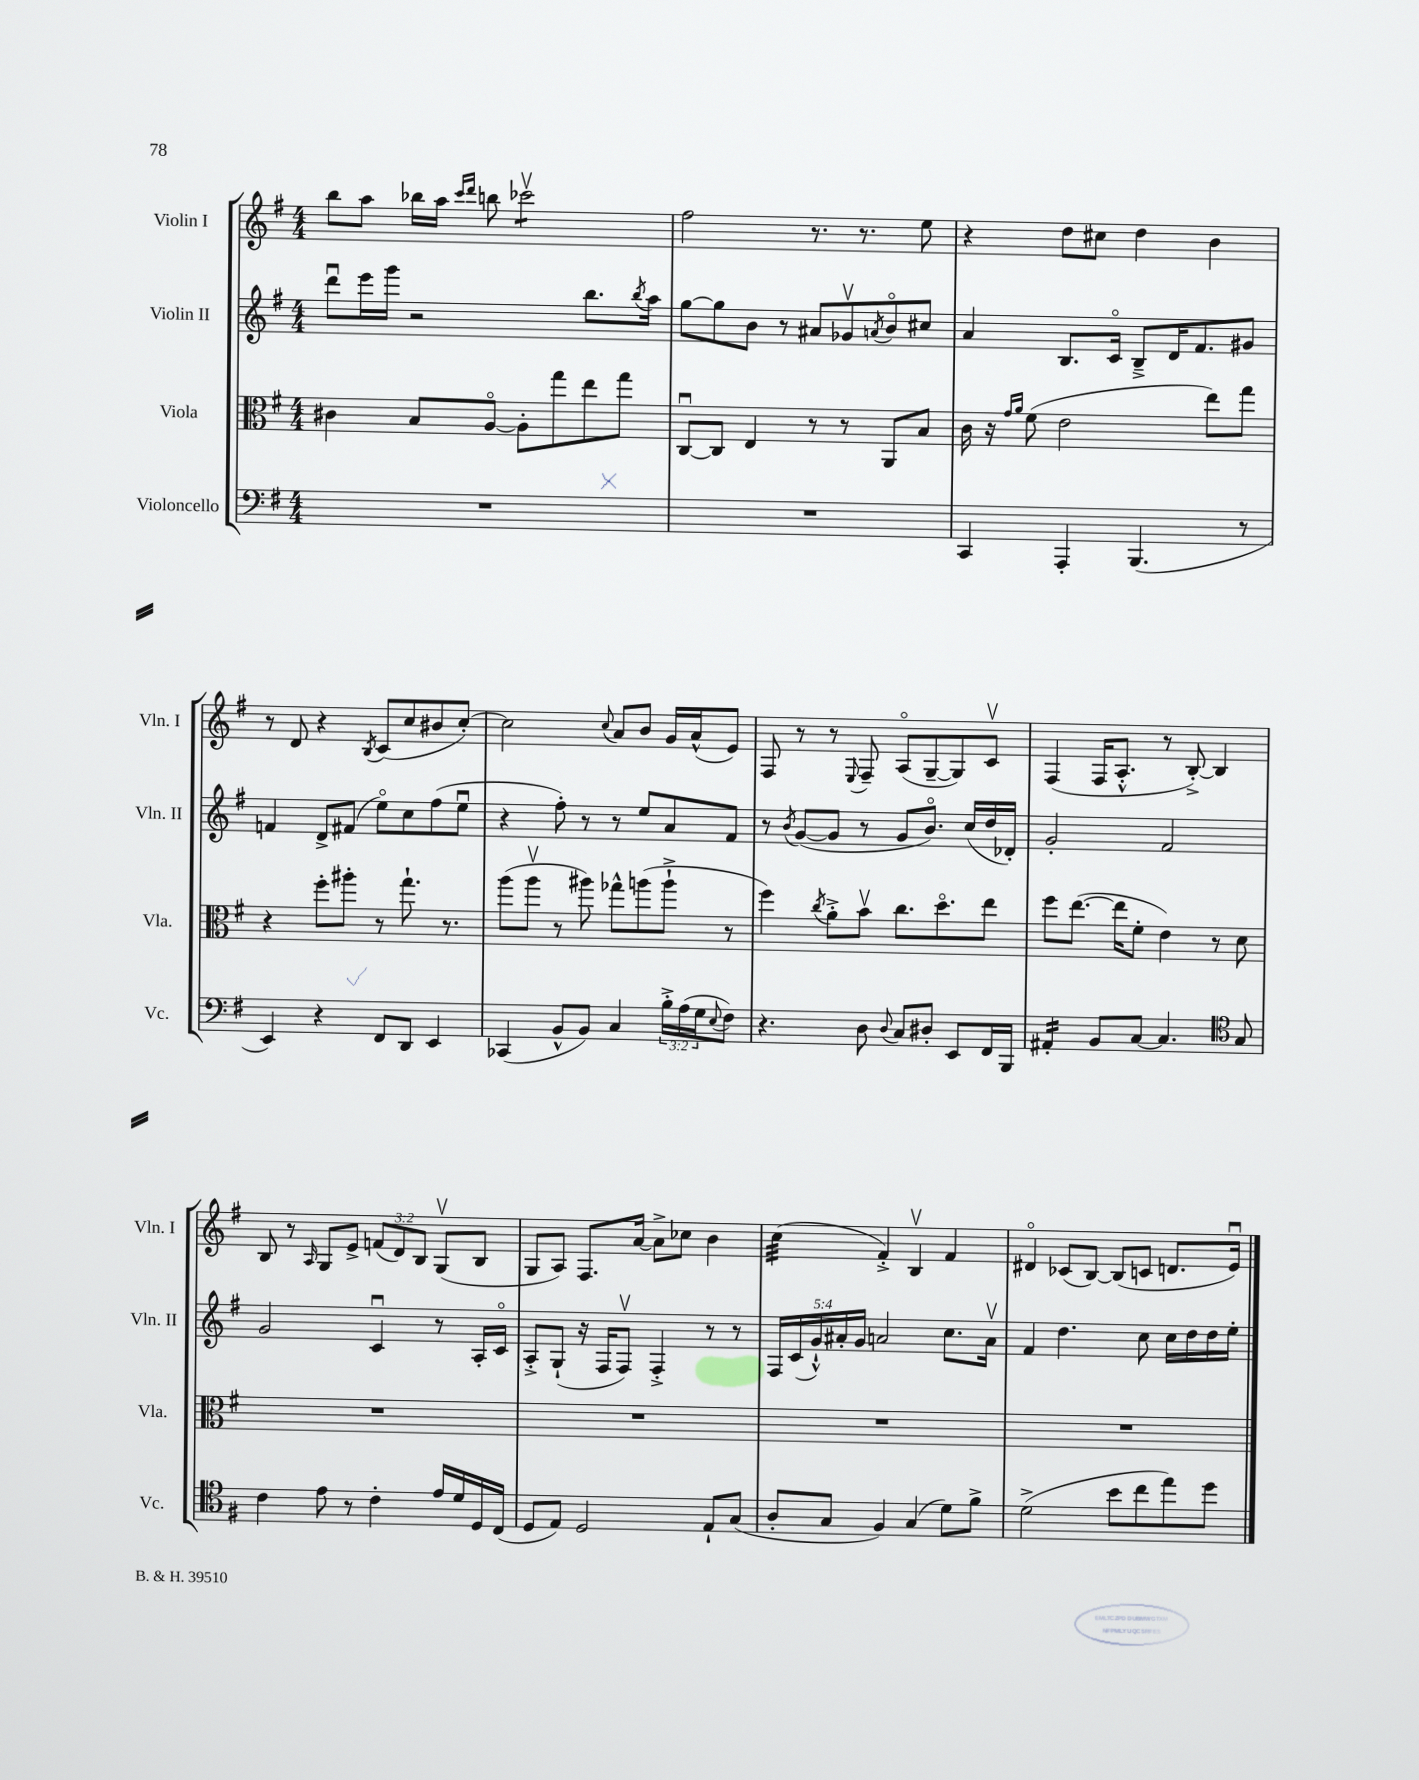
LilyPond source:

<<
\new StaffGroup <<
\new Staff = "s0" \with { instrumentName = "Violin I" shortInstrumentName = "Vln. I" } {
    \clef treble \key g \major \numericTimeSignature \time 4/4 \override Staff.TupletNumber.text = #tuplet-number::calc-fraction-text
    b''8 a''8 bes''16 a''16 \grace { c'''16 d'''16 } b''8 ces'''2:8\upbow |
    fis''2 r8. r8. e''8 |
    r4 d''8 cis''8 d''4 b'4 |
    r8 d'8 r4 \acciaccatura { b8 } c'8( c''8 bis'8 c''8~-.) |
    c''2 \appoggiatura { c''8 } a'8 b'8 g'16 a'16-^( e'8) |
    fis8 r8 r8 \appoggiatura { e8 } fis8-- a8\flageolet( g8~-- g8) c'8\upbow |
    fis4( fis16 a8.-.-^ r8 b8~-.->) b4 |
    b8 r8 \grace { a16 } g8 e'8-> \tuplet 3/2 { f'8( d'8) b8 } g8\upbow( b8 |
    g8 a8) fis8. a'16~ a'8-> ces''8 b'4 |
    c''4:32( fis'4-.->) b4\upbow fis'4 |
    dis'4\flageolet ces'8( b8~) b8( c'8 d'8. e'16\downbow) \bar "|." |
}
\new Staff = "s1" \with { instrumentName = "Violin II" shortInstrumentName = "Vln. II" } {
    \clef treble \key g \major \numericTimeSignature \time 4/4 \override Staff.TupletNumber.text = #tuplet-number::calc-fraction-text
    d'''8\downbow e'''16 g'''16 r2 b''8. \acciaccatura { b''8 } a''16 |
    g''8~ g''8 b'8 r8 ais'8 ges'8\upbow \acciaccatura { a'8 } b'8\flageolet cis''8 |
    a'4 b8. c'16\flageolet b8---> d'16 fis'8. gis'8 |
    f'4 d'8-> fis'8( e''8\flageolet) c''8 fis''8( e''8\downbow |
    r4 fis''8-.) r8 r8 e''8 a'8 fis'8 |
    r8 \acciaccatura { b'8 } g'8~( g'8 r8 g'8 b'8.\flageolet) c''16( d''16 des'16-.) |
    g'2-. fis'2 |
    g'2 c'4\downbow r8 a16-. c'16\flageolet |
    a8-.-> g8-!( r16 fis16 fis8\upbow) fis4-.-> r8 r8 |
    \tuplet 5/4 { fis16 c'16( g'16-!-^) ais'16-. g'16 } a'2 c''8. a'16\upbow |
    fis'4 d''4. c''8 c''16 d''16 d''16 e''16-. \bar "|." |
}
\new Staff = "s2" \with { instrumentName = "Viola" shortInstrumentName = "Vla." } {
    \clef alto \key g \major \numericTimeSignature \time 4/4
    cis'4 b8 a8~\flageolet a8-. g''8 e''8 g''8 |
    c8~\downbow c8 e4 r8 r8 a,8 b8 |
    c'16 r16 \grace { g'16 a'16 } fis'8( e'2 e''8) g''8 |
    r4 fis''8-. ais''8-. r8 g''8.-! r8. |
    a''8( a''8\upbow r8 ais''8) ges''8-^ a''8( a''8-!-> r8 |
    fis''4) \acciaccatura { c''8 } a'8-.-> b'8\upbow c''8. d''8.\flageolet e''8 |
    fis''8 e''8.~( e''16 fis'8-. e'4) r8 d'8 |
    R1 |
    R1 |
    R1 |
    R1 \bar "|." |
}
\new Staff = "s3" \with { instrumentName = "Violoncello" shortInstrumentName = "Vc." } {
    \clef bass \key g \major \numericTimeSignature \time 4/4 \override Staff.TupletNumber.text = #tuplet-number::calc-fraction-text
    R1 |
    R1 |
    c,4 a,,4-. b,,4.( r8 |
    e,4) r4 fis,8 d,8 e,4 |
    ces,4( b,8-^ b,8) c4 \tuplet 3/2 { b16-.-> a16( g16 } \appoggiatura { e8 } fis8) |
    r4. d8 \appoggiatura { d8 } c8 dis8-. e,8 fis,16 b,,16 |
    ais,4:16-. b,8 c8~ c4. \clef tenor g8 |
    c'4 e'8 r8 c'4-. e'16 d'16 d16 c16( |
    d8 e8) d2 e8-! g8( |
    a8-. g8 fis4) g4( d'8) fis'8-> |
    d'2->( b'8 c''8 e''8) d''8 \bar "|." |
}
>>
>>
\layout { \context { \Score \remove "Bar_number_engraver" } }
